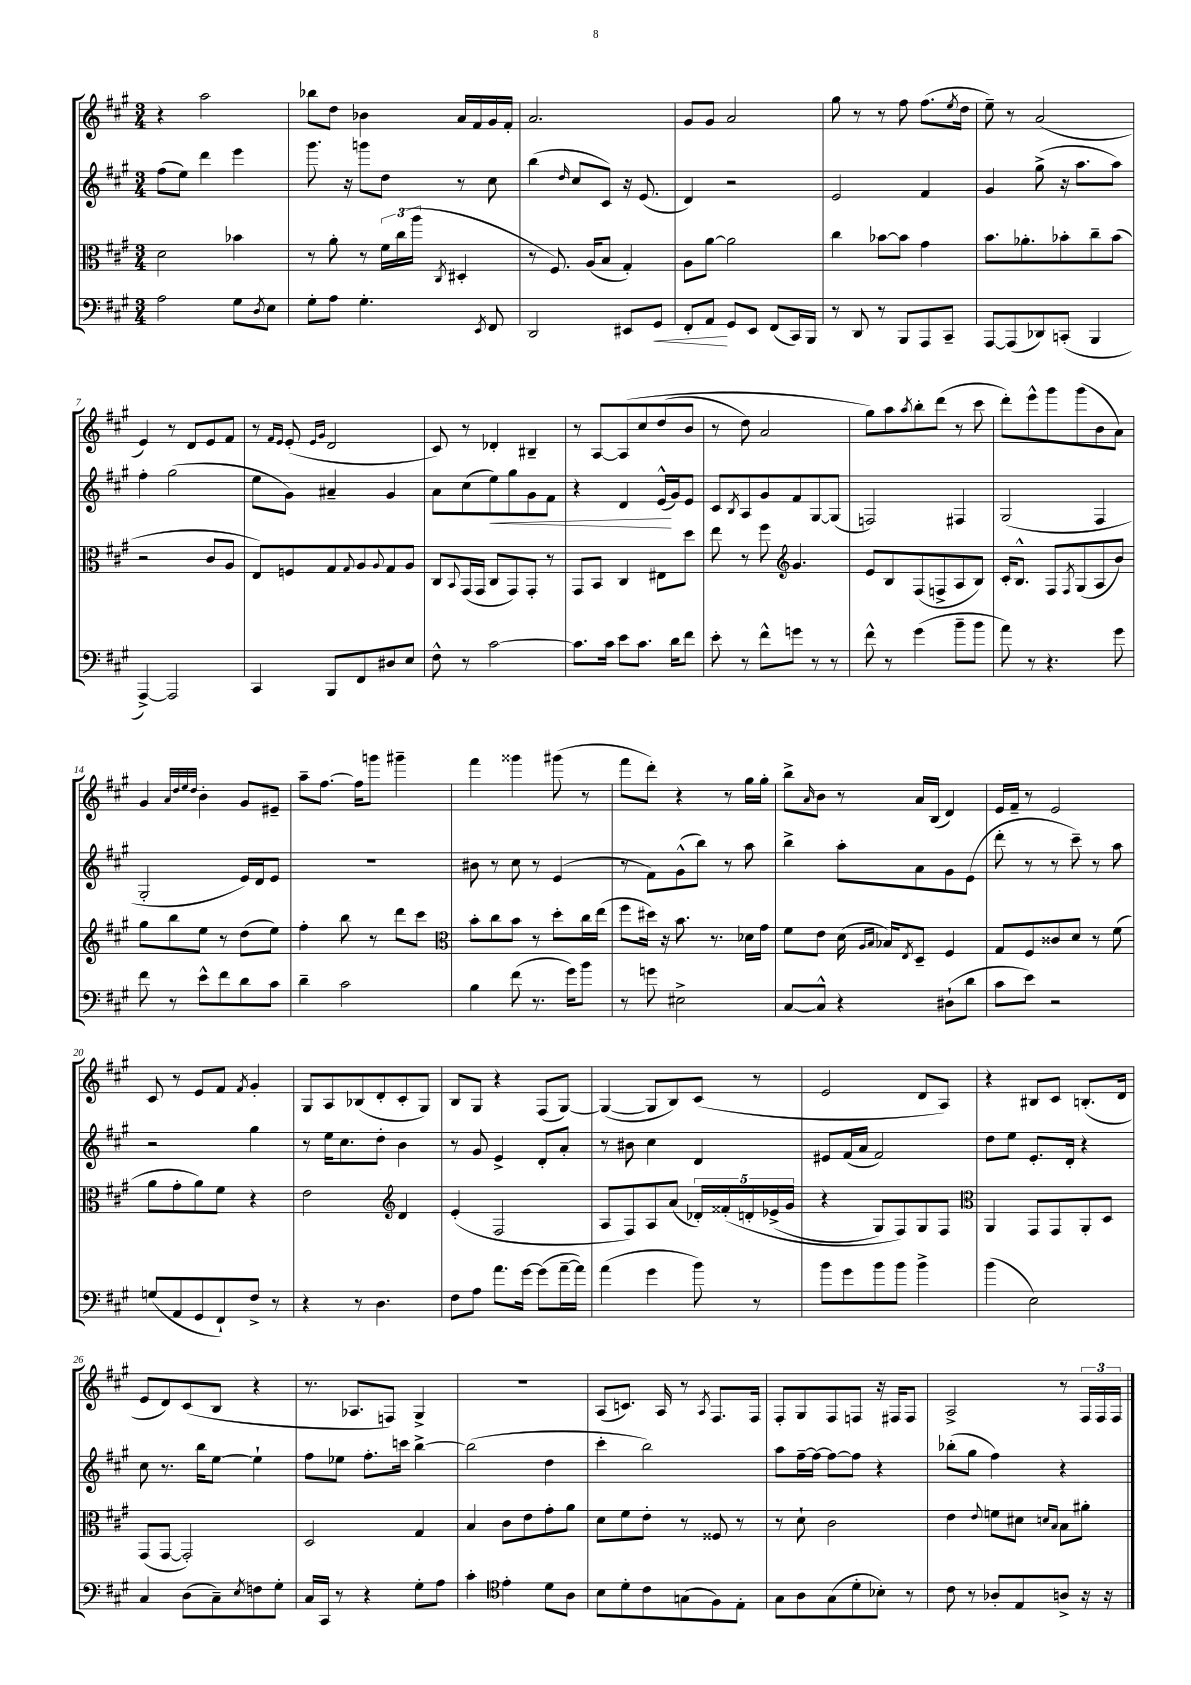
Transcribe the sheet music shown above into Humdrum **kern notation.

**kern	**dynam	**kern	**kern	**dynam	**kern
*part4	*part4	*part3	*part2	*part2	*part1
*staff4	*staff4	*staff3	*staff2	*staff2	*staff1
*clefF4	*	*clefC3	*clefG2	*	*clefG2
*k[f#c#g#]	*	*k[f#c#g#]	*k[f#c#g#]	*	*k[f#c#g#]
*M3/4	*	*M3/4	*M3/4	*	*M3/4
=1	=1	=1	=1	=1	=1
2A\	.	2d\	(8ff#\L	.	4r
.	.	.	8ee\J)	.	.
.	.	.	4ddd\	.	2aa\
8G#\L	.	4b-X\	4eee\	.	.
8qD/	.	.	.	.	.
8E\J	.	.	.	.	.
=2	=2	=2	=2	=2	=2
8G#'\L	.	8r	8.ggg#\	.	8bb-X\L
8A\J	.	8a'\	.	.	8dd\J
.	.	.	16r	.	.
4.G#'\	.	8r	8gggn\L	.	4b-X\
.	.	24f#\LL	8dd\J	.	.
.	.	(24cc#\	.	.	.
.	.	24aa\JJ	.	.	.
.	.	8qC#/	.	.	.
.	.	4D#X'/	8r	.	16a/LL
.	.	.	.	.	16f#/
8qEE/	.	.	.	.	.
8FF#/	.	.	8cc#\	.	16g#/
.	.	.	.	.	16f#'/JJ
=3	=3	=3	=3	=3	=3
2DD/	.	8r	(4bb\	.	2.a/
.	.	8.F#/)	.	.	.
.	.	.	16qqdd/	.	.
.	.	.	8cc#/L	.	.
.	.	(16A/KL	.	.	.
.	.	8B/J	8c#/J)	.	.
8EE#X/L	.	4G#'/)	16r	.	.
.	.	.	(8.e/	.	.
!	!LO:HP:b	!	!	!	!
8GG#/J	<	.	.	.	.
=4	=4	=4	=4	=4	=4
8FF#'/L	.	8A\L	4d/)	.	8g#/L
8AA/J	.	[8a\J	.	.	8g#/J
8GG#/L	[	2a\]	2r	.	2a/
8EE/J	.	.	.	.	.
(8FF#/L	.	.	.	.	.
16CC#/L)	.	.	.	.	.
16BBB/JJ	.	.	.	.	.
=5	=5	=5	=5	=5	=5
8r	.	4cc#\	2e/	.	8gg#\
8DD/	.	.	.	.	8r
8r	.	[8b-X\L	.	.	8r
8BBB/L	.	8b-\J]	.	.	8ff#\
8AAA/	.	4g#\	4f#/	.	(8.ff#\L
8CC#~/J	.	.	.	.	.
.	.	.	.	.	8qee/
.	.	.	.	.	16dd\Jk
=6	=6	=6	=6	=6	=6
[8AAA/L	.	8.b\L	4g#/	.	8ee~\)
(8AAA/]	.	.	.	.	8r
.	.	8.a-X'\	.	.	.
8DD-X/)	.	.	(8gg#^\	.	(2a/
(8CCn'/J	.	8b-X'\	16r	.	.
.	.	.	8.aa\L	.	.
4BBB/	.	8cc#~\	.	.	.
.	.	(8b-\J	8aa\J)	.	.
!!LO:LB:g=z
=7	=7	=7	=7	=7	=7
[4AAA^/)	.	2r	4ff#'\	.	4e/)
2AAA/]	.	.	(2gg#\	.	8r
.	.	.	.	.	8d/L
.	.	8c#/L	.	.	8e/
.	.	8A/J	.	.	8f#/J
=8	=8	=8	=8	=8	=8
4CC#/	.	8E/L)	8ee\L	.	8r
.	.	.	.	.	16qqf#/LL
.	.	.	.	.	16qqe/JJ
.	.	8Fn/	8g#\J)	.	(8e'/
.	.	.	.	.	16qqe/LL
.	.	.	.	.	16qqg#/JJ
8BBB/L	.	8G#/	4a#X~/	.	2d/
.	.	8qqG#/	.	.	.
8FF#/	.	8A/	.	.	.
.	.	8qqA/	.	.	.
8D#X/	.	8G#/	4g#/	.	.
8E/J	.	8A/J	.	.	.
=9	=9	=9	=9	=9	=9
8F#^^\	.	8C#/L	8a\L	.	8c#/)
.	.	8qqBB/	.	.	.
8r	.	(16GG#/L	(8cc#\	.	8r
.	.	16GG#/JJ	.	.	.
!	!	!	!	!LO:HP:b	!
[2c#\	.	8C#/L	8ee\)	<	4d-X'/
.	.	8GG#/)	8gg#\	.	.
.	.	8GG#'/J	8g#\	.	4B#X~/
.	.	8r	8f#\J	.	.
=10	=10	=10	=10	=10	=10
8.c#\L]	.	8GG#/L	4r	.	8r
.	.	8BB/J	.	.	[8A/L
16c#\Jk	.	.	.	.	.
8e\L	.	4C#/	4d/	.	(8A/]
8.c#\J	.	.	.	.	8cc#/
.	.	8E#X\L	(16e^^/LL	.	(8dd/
16d\KL	.	.	16g#/J)	[	.
8f#\J	.	8dd\J	8e/J	.	8b/J
=11	=11	=11	=11	=11	=11
8e'\	.	8ee\	8c#/L	.	8r
.	.	.	8qB/	.	.
8r	.	8r	8A/	.	8dd\)
8f#^^\L	.	8ff#\	8g#/	.	2a/
*	*	*clefG2	*	*	*
8gn\J	.	4.g#/	8f#/	.	.
8r	.	.	[8G#/	.	.
8r	.	.	(8G#/J]	.	.
=12	=12	=12	=12	=12	=12
8f#^^\	.	8e/L	2Fn/)	.	8gg#\L)
8r	.	8B/	.	.	8aa\
.	.	.	.	.	8qaa/
(4g#\	.	(8F#/	.	.	8bb'\
.	.	8Fn^/	.	.	(8ddd\J
8b~\L	.	8A/	4F#X/	.	8r
8b\J	.	8B/J)	.	.	8ccc#\
=13	=13	=13	=13	=13	=13
8a\)	.	16c#'/KL	(2G#/	.	8ddd'\L)
.	.	8.B^^/J	.	.	.
8r	.	.	.	.	8eee^^\
4.r	.	8F#/L	.	.	8ggg#\
.	.	8qF#/	.	.	.
.	.	(8G#/	.	.	(8ggg#\
.	.	8A/	4F#/	.	8b\
8g#\	.	8b/J)	.	.	8a\J)
!!LO:LB:g=z
=14	=14	=14	=14	=14	=14
8f#\	.	8gg#\L	2G#'/	.	4g#/
8r	.	8bb\	.	.	.
.	.	.	.	.	32qqa/LLL
.	.	.	.	.	32qqdd/
.	.	.	.	.	32qqee/
.	.	.	.	.	32qqdd/JJJ
8e^^\L	.	8ee\J	.	.	4b'\
8f#\	.	8r	.	.	.
8d\	.	(8dd\L	16e/LL)	.	8g#/L
.	.	.	16d/J	.	.
8c#\J	.	8ee\J)	8e/J	.	8e#X~/J
=15	=15	=15	=15	=15	=15
4d~\	.	4ff#'\	2.r	.	8aa~\L
.	.	.	.	.	[8.ff#\J
2c#\	.	8bb\	.	.	.
.	.	.	.	.	16ff#\KL]
.	.	8r	.	.	8gggn\J
.	.	8ddd\L	.	.	4ggg#X~\
.	.	8ccc#\J	.	.	.
=16	=16	=16	=16	=16	=16
*	*	*clefC3	*	*	*
4B\	.	8b'\L	8b#X\	.	4fff#\
.	.	8cc#\	8r	.	.
(8f#\	.	8b\J	8cc#\	.	4ggg##X\
8.r	.	8r	8r	.	.
.	.	8dd'\L	(4e/	.	(8ggg#X\
16g#\KL)	.	.	.	.	.
8b\J	.	16cc#\L	.	.	8r
.	.	(16ee\JJ	.	.	.
=17	=17	=17	=17	=17	=17
8r	.	8ff#\L	8r	.	8fff#\L
8gn\	.	16dd#X\Jk)	8f#\L)	.	8ddd'\J)
.	.	16r	.	.	.
2E#X^\	.	8.b\	(8g#^^\	.	4r
.	.	.	8bb\J)	.	.
.	.	8.r	.	.	.
.	.	.	8r	.	8r
.	.	16d-X\LL	8aa\	.	16gg#\LL
.	.	16g#\JJ	.	.	16gg#'\JJ
=18	=18	=18	=18	=18	=18
[8C#/L	.	8f#\L	4bb^\	.	8bb^\L
.	.	.	.	.	16qqa/
8C#^^/J]	.	8e\J	.	.	8b\J
4r	.	(16d\	8aa'\L	.	8r
.	.	16qqA/LL	.	.	.
.	.	16qqB/JJ	.	.	.
.	.	16B-X/KL)	.	.	.
.	.	8qE/	.	.	.
.	.	8D~/J	8a\	.	16a/LL
.	.	.	.	.	(16B/JJ
(8D#X`\L	.	4F#/	8g#\	.	4d/)
8d\J	.	.	(8e\J	.	.
=19	=19	=19	=19	=19	=19
8c#\L	.	8G#/L	8ddd'\	.	16e/LL
.	.	.	.	.	16f#~/JJ
8e\J)	.	8F#/	8r	.	8r
2r	.	8c##X/	8r	.	2e/
.	.	8d/J	8ccc#~\)	.	.
.	.	8r	8r	.	.
.	.	(8f#\	8aa\	.	.
!!LO:LB:g=z
=20	=20	=20	=20	=20	=20
(8Gn/L	.	8a\L	2r	.	8c#/
8AA/	.	8g#'\	.	.	8r
8GG#/	.	8a\)	.	.	8e/L
8FF#`/)	.	8f#\J	.	.	8f#/J
.	.	.	.	.	8qf#/
8F#^/J	.	4r	4gg#\	.	4g#'/
8r	.	.	.	.	.
=21	=21	=21	=21	=21	=21
4r	.	2e\	8r	.	8G#/L
.	.	.	16ee\KL	.	8A/
.	.	.	8.cc#\	.	.
8r	.	.	.	.	(8B-X/
4.D\	.	.	8dd'\J	.	8d'/
*	*	*clefG2	*	*	*
.	.	4d/	4b\	.	8c#'/
.	.	.	.	.	8G#/J)
=22	=22	=22	=22	=22	=22
8F#\L	.	(4e'/	8r	.	8B/L
8A\J	.	.	8g#/	.	8G#/J
8.a\L	.	2F#/	4e^/	.	4r
[16g#\Jk	.	.	.	.	.
(8g#\L]	.	.	8d'/L	.	(8F#/L
[16a~\L	.	.	8a'/J	.	[8G#/J)
16a\JJ])	.	.	.	.	.
=23	=23	=23	=23	=23	=23
(4a\	.	8A/L	8r	.	(4G#/_
.	.	8F#/)	8b#X\	.	.
4g#\	.	8A/	4cc#\	.	8G#/L]
.	.	(8a/J	.	.	8B/)
8b\)	.	20d-X'/LL)	4d/	.	(8c#/J
.	.	(20f##X'/	.	.	.
.	.	20dn'/	.	.	.
8r	.	.	.	.	8r
.	.	(20e-X^/	.	.	.
.	.	20g#/JJ	.	.	.
=24	=24	=24	=24	=24	=24
8b\L	.	4r	8e#X/L	.	2e/
8g#\	.	.	(16f#/L	.	.
.	.	.	16a/JJ	.	.
8b\	.	8G#/L)	2f#/)	.	.
8b\J	.	8F#/)	.	.	.
4b^\	.	8G#/	.	.	8d/L
.	.	8F#/J	.	.	8A/J)
=25	=25	=25	=25	=25	=25
*	*	*clefC3	*	*	*
(4b\	.	4AA/	8dd\L	.	4r
.	.	.	8ee\J	.	.
2E\)	.	8GG#/L	8.e'/L	.	8B#X/L
.	.	8GG#/	.	.	8c#/J
.	.	.	16d'/Jk	.	.
.	.	8AA'/	4r	.	(8.Bn'/L
.	.	8D/J	.	.	.
.	.	.	.	.	16d/Jk
!!LO:LB:g=z
=26	=26	=26	=26	=26	=26
4C#/	.	(8GG#/L	8cc#\	.	8e/L
.	.	[8GG#/J	8.r	.	8d/)
(8D\L	.	2GG#'/])	.	.	(8c#/
.	.	.	16bb\KL	.	.
8C#~\)	.	.	[8ee\J	.	8B/J
8qE/	.	.	.	.	.
8Fn\	.	.	4ee`\]	.	4r
8G#'\J	.	.	.	.	.
=27	=27	=27	=27	=27	=27
16C#/LL	.	2D/	8ff#\L	.	8.r
16CC#/JJ	.	.	.	.	.
8r	.	.	8ee-X\J	.	.
.	.	.	.	.	8.A-X/L
4r	.	.	8.ff#'\L	.	.
.	.	.	.	.	8Fn/J)
.	.	.	16cccn\Jk	.	.
8G#'\L	.	4G#/	[4bb^\	.	4G#^/
8A\J	.	.	.	.	.
=28	=28	=28	=28	=28	=28
4c#'\	.	4B/	(2bb\]	.	2.r
*clefC4	*	*	*	*	*
4e'\	.	8c#\L	.	.	.
.	.	8e\	.	.	.
8d\L	.	8g#'\	4dd\	.	.
8A\J	.	8a\J	.	.	.
=29	=29	=29	=29	=29	=29
8B\L	.	8d\L	4ccc#'\	.	(8A/L
8d'\	.	8f#\	.	.	8.cn/J)
8c#\	.	8e'\J	2bb\)	.	.
.	.	.	.	.	16A/
(8Gn\	.	8r	.	.	8r
.	.	.	.	.	8qA/
8F#\)	.	8F##X/	.	.	8.F#/L
8E'\J	.	8r	.	.	.
.	.	.	.	.	16F#/Jk
=30	=30	=30	=30	=30	=30
8G#\L	.	8r	8aa\L	.	8F#'/L
8A\	.	8d`\	[16ff#~\L	.	8G#/
.	.	.	16ff#\JJ_	.	.
(8G#\	.	2c#\	8ff#\L_	.	8F#/
8d'\	.	.	8ff#\J]	.	8Fn/J
8B-X'\J)	.	.	4r	.	16r
.	.	.	.	.	16F#X/KL
8r	.	.	.	.	8F#/J
=31	=31	=31	=31	=31	=31
8c#\	.	4e\	(8bb-X'\L	.	2A^/
8r	.	.	8gg#\J	.	.
.	.	8qqe/	.	.	.
8A-X'/L	.	8fn\L	4ff#\)	.	.
8E/	.	8d#X\J	.	.	.
.	.	16qqdn/LL	.	.	.
.	.	16qqB/JJ	.	.	.
8An^/J	.	8B\L	4r	.	8r
16r	.	8a#X'\J	.	.	24F#/LL
.	.	.	.	.	24F#/
16r	.	.	.	.	.
.	.	.	.	.	24F#/JJ
==	==	==	==	==	==
*-	*-	*-	*-	*-	*-
